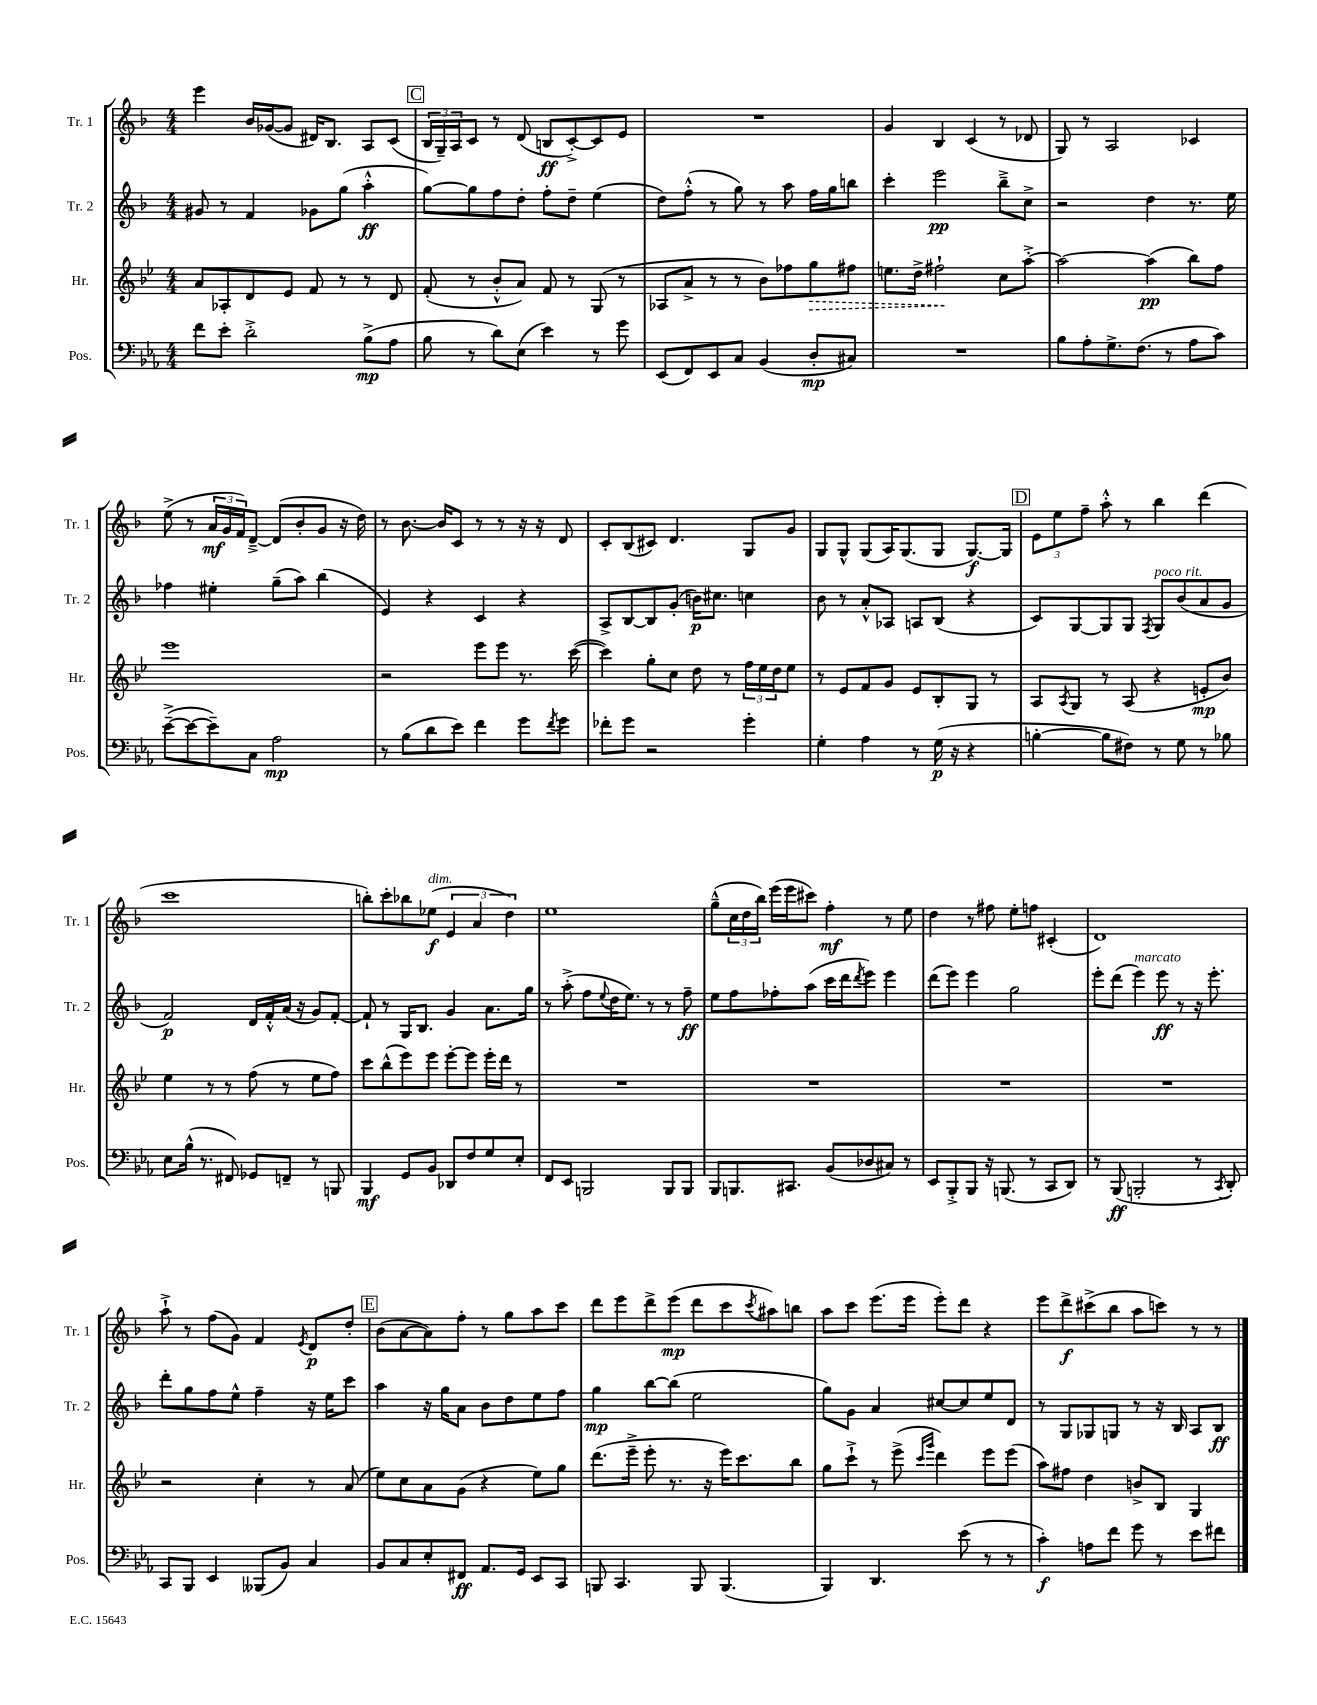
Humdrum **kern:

**kern	**dynam	**kern	**dynam	**kern	**dynam	**kern	**dynam
*part4	*part4	*part3	*part3	*part2	*part2	*part1	*part1
*staff4	*staff4	*staff3	*staff3	*staff2	*staff2	*staff1	*staff1
*I"Pos.	*	*I"Hr.	*	*I"Tr. 2	*	*I"Tr. 1	*
*I'Pos.	*	*I'Hr.	*	*I'Tr. 2	*	*I'Tr. 1	*
*clefF4	*	*clefG2	*	*clefG2	*	*clefG2	*
*k[b-e-a-]	*	*k[b-e-]	*	*k[b-]	*	*k[b-]	*
*M4/4	*	*M4/4	*	*M4/4	*	*M4/4	*
=19	=19	=19	=19	=19	=19	=19	=19
8f\L	.	8a/L	.	8g#X/	.	4eee\	.
8e-'\J	.	8A-X'/	.	8r	.	.	.
2d'^\	.	8d/	.	4f/	.	16b-/LL	.
.	.	.	.	.	.	([16g-X/J	.
.	.	8e-/J	.	.	.	8g-/J]	.
.	.	8f/	.	8g-X\L	.	16d#X/KL)	.
.	.	.	.	.	.	8.B-/J	.
.	.	8r	.	(8gg\J	.	.	.
(8B-^\L	mp	8r	.	4aa'^^\	ff	8A/L	.
8A-\J	.	8d/	.	.	.	(8c/J	.
!!LO:REH:place=s1:t=C
=20	=20	=20	=20	=20	=20	=20	=20
8B-\	.	(8f'/	.	[8gg\L)	.	24B-/LL	.
.	.	.	.	.	.	24G~/)	.
.	.	.	.	.	.	24A/J	.
8r	.	8r	.	8gg\]	.	8c/J	.
8d\L)	.	8b-'^^/L	.	8ff\	.	8r	.
(8E-\J	.	8a/J)	.	8dd'\J	.	(8d/	.
4e-\)	.	8f/	.	8ff'\L	.	8Bn/L	ff
.	.	8r	.	8dd~\J	.	[8c'^/)	.
8r	.	(8G/	.	(4ee\	.	8c/]	.
8g\	.	8r	.	.	.	8e/J	.
=21	=21	=21	=21	=21	=21	=21	=21
(8EE-/L	.	8A-X/L	.	8dd\L)	.	1r	.
8FF/)	.	8a^/J	.	(8ff'^^\J	.	.	.
8EE-/	.	8r	.	8r	.	.	.
8C/J	.	8r	.	8gg\)	.	.	.
(4BB-/	.	8b-\L)	.	8r	.	.	.
.	.	8ff-X\	.	8aa\	.	.	.
!	!	!	!LO:HP:b	!	!	!	!
8D'/L	mp	8gg\	>	16ff\LL	.	.	.
.	.	.	.	16gg\J	.	.	.
8C#X/J)	.	8ff#X\J	.	8bbn\J	.	.	.
=22	=22	=22	=22	=22	=22	=22	=22
1r	.	8.een\L	.	4ccc'\	.	4g/	.
.	.	16dd^\Jk	.	.	.	.	.
.	.	2ff#X`\	.	2eee\	pp	4B-/	.
.	.	.	.	.	.	(4c/	.
.	.	8cc\L	]	8bb-~^\L	.	8r	.
.	.	[8aa'^\J	.	8cc^\J	.	8d-X/	.
=23	=23	=23	=23	=23	=23	=23	=23
8B-\L	.	2aa\_	.	2r	.	8G/)	.
8A-'\	.	.	.	.	.	8r	.
8.G^\	.	.	.	.	.	2A/	.
(8.F\J	.	.	.	.	.	.	.
.	.	(4aa\]	pp	4dd\	.	.	.
8r	.	.	.	.	.	.	.
8A-\L	.	8bb-\L)	.	8.r	.	4c-X/	.
8c\J)	.	8ff\J	.	.	.	.	.
.	.	.	.	16ee\	.	.	.
!!LO:LB:g=z
=24	=24	=24	=24	=24	=24	=24	=24
([8e-~^\L	.	1eee-	.	4ff-X\	.	(8ee^\	.
8e-\_	.	.	.	.	.	8r	.
8e-~\])	.	.	.	4ee#X'\	.	24a/LL	mf
.	.	.	.	.	.	24g/	.
.	.	.	.	.	.	24f/J)	.
8C\J	.	.	.	.	.	[8d~^/J	.
2A-\	mp	.	.	(8gg~\L	.	(8d/L]	.
.	.	.	.	8aa\J)	.	8b-'/	.
.	.	.	.	(4bb-\	.	8g/J	.
.	.	.	.	.	.	16r	.
.	.	.	.	.	.	16dd\)	.
=25	=25	=25	=25	=25	=25	=25	=25
8r	.	2r	.	4e/)	.	8r	.
(8B-\L	.	.	.	.	.	[8.b-\	.
8d\	.	.	.	4r	.	.	.
.	.	.	.	.	.	16b-/KL]	.
8e-\J)	.	.	.	.	.	8c/J	.
4f\	.	8eee-\L	.	4c/	.	8r	.
.	.	8eee-\J	.	.	.	8r	.
8g\L	.	8.r	.	4r	.	16r	.
.	.	.	.	.	.	16r	.
8qf/	.	.	.	.	.	.	.
8g\J	.	.	.	.	.	8d/	.
.	.	([16ccc\	.	.	.	.	.
=26	=26	=26	=26	=26	=26	=26	=26
8f-X'\L	.	4ccc\])	.	8A^/L	.	8c'/L	.
8g\J	.	.	.	[8B-/	.	(8B-/	.
2r	.	8gg'\L	.	8B-/]	.	8c#X/J)	.
.	.	8cc\J	.	(8g'/J	.	4.d/	.
.	.	8dd\	.	16bn\KL)	p	.	.
.	.	.	.	8.cc#X\J	.	.	.
.	.	8r	.	.	.	.	.
4g'\	.	24ff\LL	.	4ccn\	.	8G/L	.
.	.	24ee-\	.	.	.	.	.
.	.	24dd\J	.	.	.	.	.
.	.	8ee-\J	.	.	.	8g/J	.
=27	=27	=27	=27	=27	=27	=27	=27
4G'\	.	8r	.	8b-\	.	8G/L	.
.	.	8e-/L	.	8r	.	8G^^/J	.
4A-\	.	8f/	.	8a'^^/L	.	(8G/L	.
.	.	8g/J	.	8A-X/J	.	16A/K)	.
.	.	.	.	.	.	(8.G/	.
8r	.	8e-/L	.	8An/L	.	.	.
(16G\	p	8B-'/	.	(8B-/J	.	8G/J	.
16r	.	.	.	.	.	.	.
4r	.	8G/J	.	4r	.	[8.G/L)	f
.	.	8r	.	.	.	.	.
.	.	.	.	.	.	16G/Jk]	.
!!LO:REH:place=s1:t=D
=28	=28	=28	=28	=28	=28	=28	=28
[4Bn'\	.	8A/L	.	8c/L)	.	12e\L	.
.	.	.	.	.	.	12ee\	.
.	.	8qA/	.	.	.	.	.
.	.	8G/J	.	[8G/	.	.	.
.	.	.	.	.	.	12ff~\J	.
8B\L]	.	8r	.	8G/]	.	8aa'^^\	.
8F#X\J)	.	(8A/	.	8G/J	.	8r	.
.	.	.	.	8qF/	.	.	.
!	!	!	!	!LO:TX:a:i:t=poco rit.	!	!	!
8r	.	4r	.	8G/L	.	4bb-\	.
8G\	.	.	.	(8b-/	.	.	.
8r	.	8en'/L	mp	8a/	.	(4ddd\	.
8B-X\	.	8b-/J)	.	8g/J	.	.	.
!!LO:LB:g=z
=29	=29	=29	=29	=29	=29	=29	=29
8E-\L	.	4ee-\	.	2f/)	p	1ccc	.
(16B-^^\Jk	.	.	.	.	.	.	.
8.r	.	.	.	.	.	.	.
.	.	8r	.	.	.	.	.
8FF#X/)	.	8r	.	.	.	.	.
8GG-X/L	.	(8ff\	.	16d/LL	.	.	.
.	.	.	.	16f'^^/	.	.	.
8FFn~/J	.	8r	.	(16a/JJ	.	.	.
.	.	.	.	16r	.	.	.
8r	.	8ee-\L	.	8g/L)	.	.	.
8BBBn/	.	8ff\J)	.	[8f'/J	.	.	.
=30	=30	=30	=30	=30	=30	=30	=30
4BBB-/	mf	8ccc\L	.	8f`/]	.	8bbn'\L)	.
.	.	(8bb-^^\	.	8r	.	8ccc'\	.
8GG/L	.	8eee-\)	.	16G/KL	.	8bb-X\	.
.	.	.	.	8.B-/J	.	.	.
!	!	!	!	!	!	!LO:TX:a:i:t=dim.	!
8BB-/J	.	8eee-\J	.	.	.	(8ee-X\J	f
8DD-X/L	.	[8eee-'\L	.	4g/	.	6e/	.
8F/	.	8eee-\J]	.	.	.	.	.
.	.	.	.	.	.	6a/	.
8G/	.	16eee-'\LL	.	8.a\L	.	.	.
.	.	16ddd\JJ	.	.	.	.	.
.	.	.	.	.	.	6dd\)	.
8E-'/J	.	8r	.	.	.	.	.
.	.	.	.	16gg\Jk	.	.	.
=31	=31	=31	=31	=31	=31	=31	=31
8FF/L	.	1r	.	8r	.	1ee	.
8EE-/J	.	.	.	(8aa'^\	.	.	.
2BBBn/	.	.	.	8ff\L	.	.	.
.	.	.	.	8qqee/	.	.	.
.	.	.	.	16dd\K	.	.	.
.	.	.	.	8.ee\J)	.	.	.
.	.	.	.	8r	.	.	.
8BBB/L	.	.	.	8r	.	.	.
8BBB/J	.	.	.	8ff~\	ff	.	.
=32	=32	=32	=32	=32	=32	=32	=32
8BBB-/L	.	1r	.	8ee\L	.	(8gg~^^\L	.
8.BBBn/	.	.	.	8ff\	.	24cc\L	.
.	.	.	.	.	.	24dd\	.
.	.	.	.	.	.	24bb-\JJ)	.
.	.	.	.	8ff-X'\	.	(16eee\LL	.
8.CC#X/J	.	.	.	.	.	16eee\J	.
.	.	.	.	(8aa\J	.	8ccc#X\J)	.
(8BB-/L	.	.	.	16ccc\LL	.	4ff'\	mf
.	.	.	.	16ddd\J	.	.	.
.	.	.	.	8qddd/	.	.	.
8D-X/	.	.	.	8eee\J)	.	.	.
8C#X/J)	.	.	.	4eee\	.	8r	.
8r	.	.	.	.	.	8ee\	.
=33	=33	=33	=33	=33	=33	=33	=33
8EE-/L	.	1r	.	(8ddd\L	.	4dd\	.
8BBB-'^/	.	.	.	8eee\J)	.	.	.
8BBB-/J	.	.	.	4eee\	.	8r	.
16r	.	.	.	.	.	8ff#X\	.
(8.BBBn/	.	.	.	.	.	.	.
.	.	.	.	2gg\	.	8ee'\L	.
8r	.	.	.	.	.	8ffn\J	.
8CC/L	.	.	.	.	.	(4c#X'/	.
8DD/J)	.	.	.	.	.	.	.
=34	=34	=34	=34	=34	=34	=34	=34
8r	.	1r	.	8eee'\L	.	1d)	.
(8BBB-/	ff	.	.	(8ddd\J	.	.	.
!	!	!	!	!LO:TX:a:i:t=marcato	!	!	!
2BBBn'/	.	.	.	4eee\)	.	.	.
.	.	.	.	8eee\	ff	.	.
.	.	.	.	8r	.	.	.
8r	.	.	.	16r	.	.	.
.	.	.	.	8.eee'\	.	.	.
8qCC/	.	.	.	.	.	.	.
8DD'/)	.	.	.	.	.	.	.
!!LO:LB:g=z
=35	=35	=35	=35	=35	=35	=35	=35
8CC/L	.	2r	.	8ddd'\L	.	8aa`^\	.
8BBB-/J	.	.	.	8gg\	.	8r	.
4EE-/	.	.	.	8ff\	.	(8ff\L	.
.	.	.	.	8ee^^\J	.	8g\J)	.
(8BBB--X/L	.	4cc'\	.	4ff~\	.	4f/	.
8BB-/J)	.	.	.	.	.	.	.
.	.	.	.	.	.	8qe/	.
4C/	.	8r	.	16r	.	8d/L	p
.	.	.	.	16ee\KL	.	.	.
.	.	(8a/	.	8ccc\J	.	8dd'/J	.
!!LO:REH:place=s1:t=E
=36	=36	=36	=36	=36	=36	=36	=36
8BB-/L	.	8ee-\L)	.	4aa\	.	(8b-\L	.
8C/	.	8cc\	.	.	.	[8a\	.
8E-'/	.	8a\	.	16r	.	8a\])	.
.	.	.	.	16gg\KL	.	.	.
8FF#X/J	ff	(8g\J	.	8a\J	.	8ff'\J	.
8.AA-/L	.	4r	.	8b-\L	.	8r	.
.	.	.	.	8dd\	.	8gg\L	.
16GG/Jk	.	.	.	.	.	.	.
8EE-/L	.	8ee-\L)	.	8ee\	.	8aa\	.
8CC/J	.	8gg\J	.	8ff\J	.	8ccc\J	.
=37	=37	=37	=37	=37	=37	=37	=37
8BBBn/	.	(8.ddd\L	.	4gg\	mp	8ddd\L	.
4.CC/	.	.	.	.	.	8eee\	.
.	.	16eee-~^\Jk	.	.	.	.	.
.	.	8eee-'\	.	[8bb-\L	.	8ddd^\	.
.	.	8.r	.	(8bb-\J]	.	(8eee\J	mp
8BBB/	.	.	.	2ee\	.	8ddd\L	.
.	.	16r	.	.	.	.	.
(4.BBB/	.	16eee-\KL)	.	.	.	8ccc\	.
.	.	8.ccc\	.	.	.	.	.
.	.	.	.	.	.	8qccc/	.
.	.	.	.	.	.	8aa#X\)	.
.	.	8bb-\J	.	.	.	8bbn\J	.
=38	=38	=38	=38	=38	=38	=38	=38
4BBB-/)	.	8gg\L	.	8gg\L)	.	8aa\L	.
.	.	8ccc`^\J	.	8g\J	.	8ccc\J	.
4.DD/	.	8r	.	4a/	.	(8.eee\L	.
.	.	(8eee-^\	.	.	.	.	.
.	.	.	.	.	.	16eee\Jk	.
.	.	16qqccc/LL	.	.	.	.	.
.	.	16qqggg/JJ	.	.	.	.	.
.	.	4ddd\)	.	[8cc#X/L	.	8eee'\L)	.
(8e-\	.	.	.	8cc#/]	.	8ddd\J	.
8r	.	8eee-\L	.	8ee/	.	4r	.
8r	.	(8eee-\J	.	8d/J	.	.	.
=39	=39	=39	=39	=39	=39	=39	=39
4c'\)	f	8aa\L)	.	8r	.	8eee\L	.
.	.	8ff#X\J	.	8G/L	.	8ddd^\	f
8An\L	.	4dd\	.	8G-X/	.	(8ccc#X^\	.
8f\J	.	.	.	8Gn/J	.	8bb-\J	.
8g\	.	8bn^/L	.	8r	.	8aa\L	.
8r	.	8B-/J	.	16r	.	8cccn\J)	.
.	.	.	.	16B-/	.	.	.
8e-\L	.	4G/	.	8A/L	.	8r	.
8f#X\J	.	.	.	8B-/J	ff	8r	.
==	==	==	==	==	==	==	==
*-	*-	*-	*-	*-	*-	*-	*-
